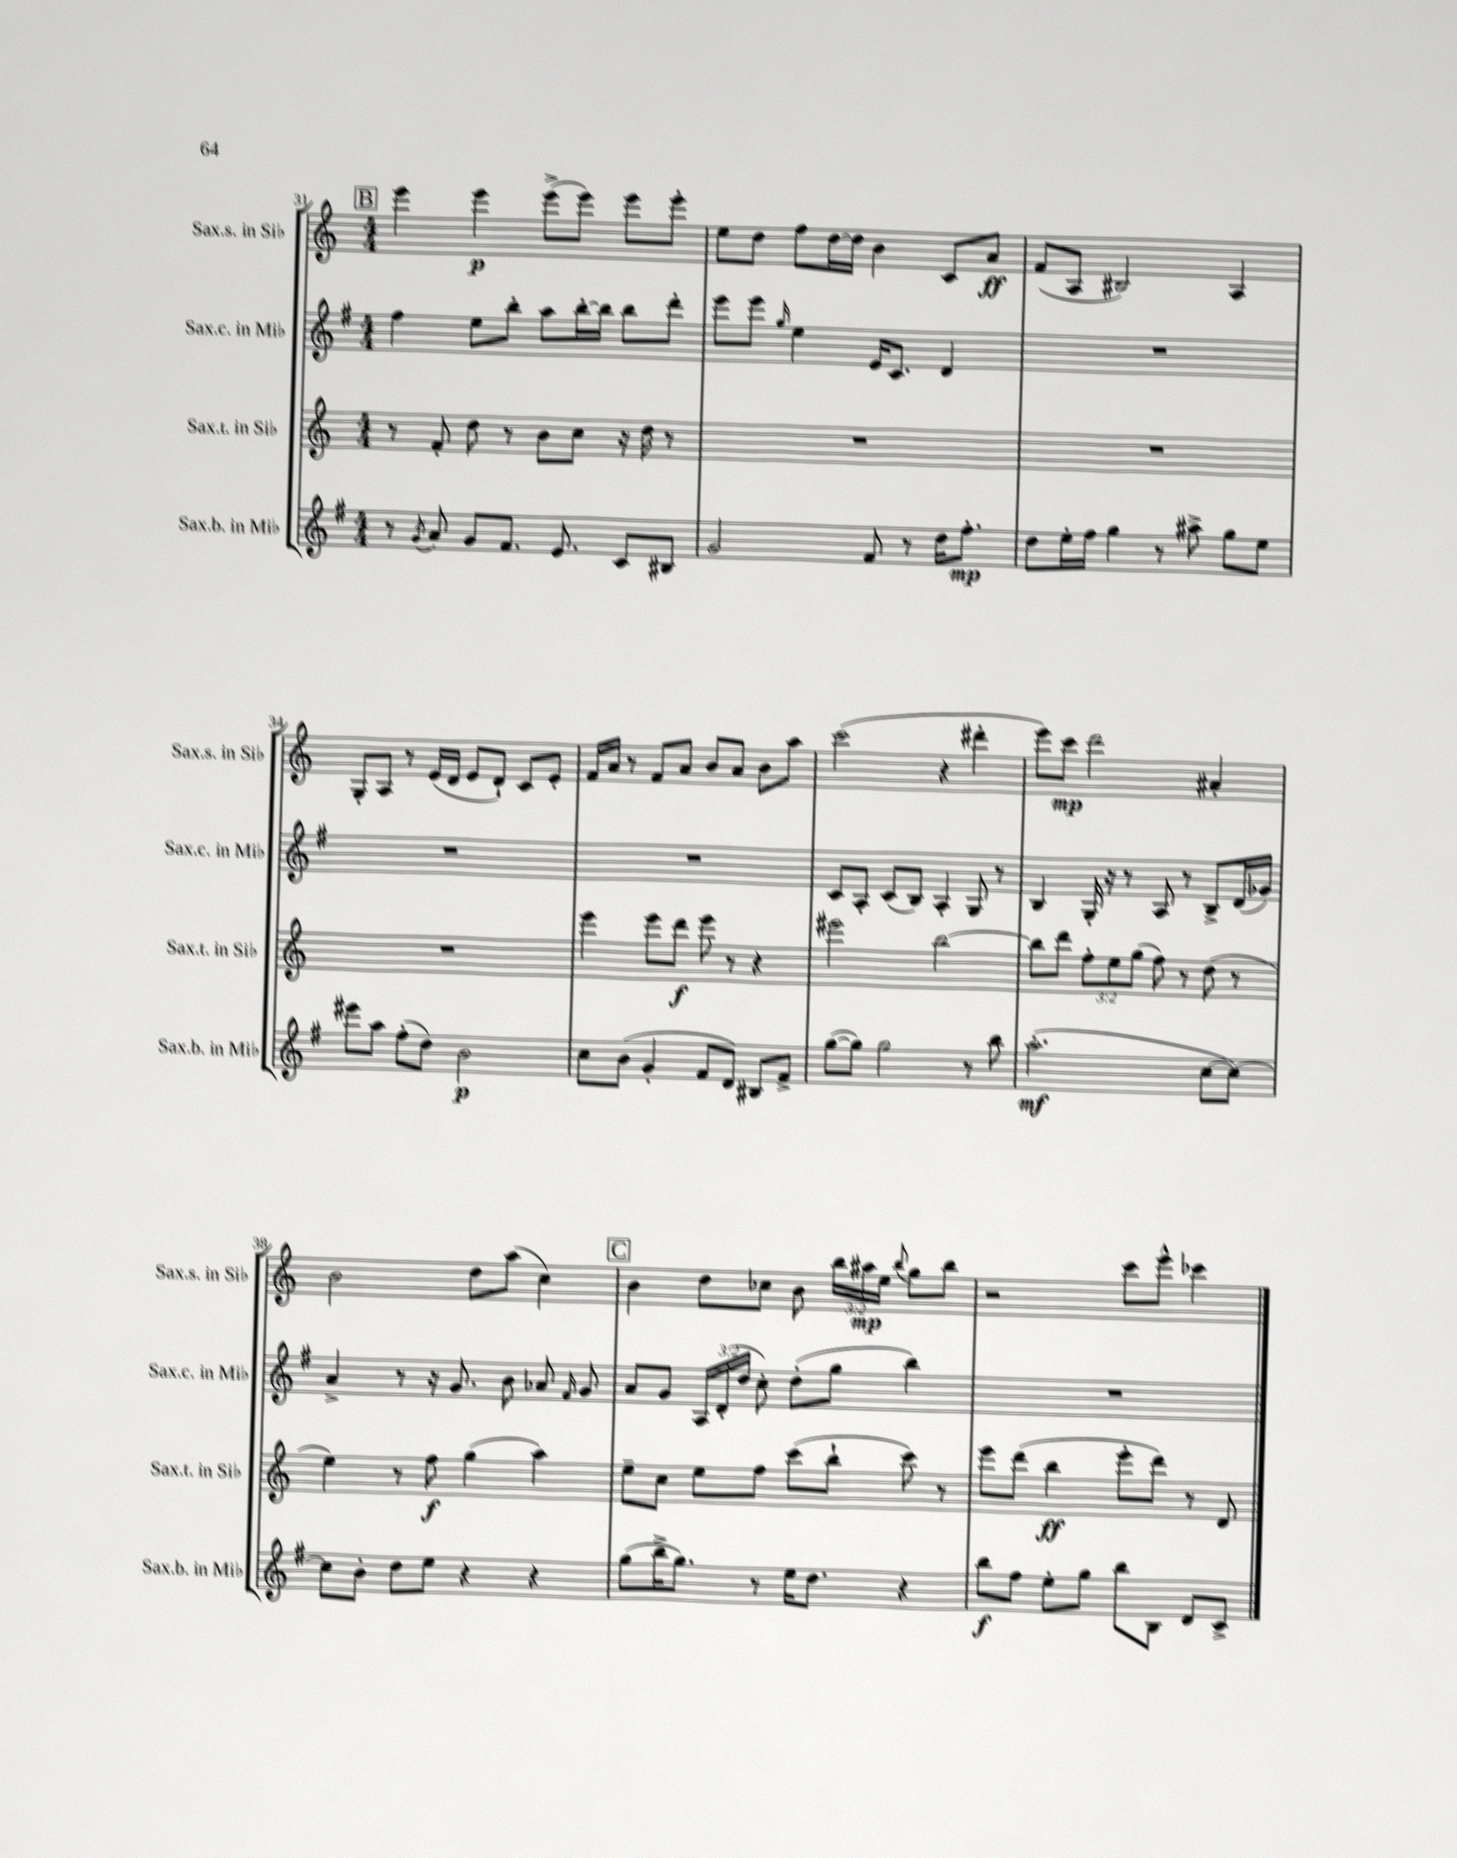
<<
\new StaffGroup <<
\new Staff = "s0" \with { instrumentName = "Sax.s. in Sib" shortInstrumentName = "Sax.s. in Sib" } {
    \clef treble \key c \major \numericTimeSignature \time 4/4 \override Staff.TupletNumber.text = #tuplet-number::calc-fraction-text
    \autoBeamOff \mark \markup { \box "B" } e'''4 e'''4\p e'''8[->( e'''8]) e'''8[ e'''8]-. |
    e''8[ d''8] f''8[ d''16~ d''16] b'4 c'8[ a'8]\ff |
    f'8[( a8] bis2) a4 |
    g8[-. a8] r8 e'16[( d'16] e'8[ d'8]-!) c'8[ e'8]-. |
    f'16[ a'16] r8 f'8[ a'8] b'8[ a'8] b'8[ a''8] |
    c'''2( r4 dis'''4-. |
    e'''8[) c'''8]\mp d'''2 ais'4-. |
    b'2 d''8[ a''8]( c''4) |
    \mark \markup { \box "C" } b'4 d''8[ ces''8] b'8 \tuplet 3/2 { b''16[ ais''16\mp e''16] } \appoggiatura { b''8 } g''8[ b''8] |
    r2 c'''8[ e'''8]-^ ces'''4 \bar "|." |
}
\new Staff = "s1" \with { instrumentName = "Sax.c. in Mib" shortInstrumentName = "Sax.c. in Mib" } {
    \clef treble \key g \major \numericTimeSignature \time 4/4 \override Staff.TupletNumber.text = #tuplet-number::calc-fraction-text
    \autoBeamOff \mark \markup { \box "B" } fis''4 e''8[ b''8]-. a''8[ b''16~-. b''16] b''8[ d'''8]-. |
    e'''8[ e'''8] \grace { g''16 } e''4 e'16[ c'8.] d'4 |
    R1 |
    R1 |
    R1 |
    c'8[ a8]-. c'8[( b8]) a4-. g8 r8 |
    b4 g16-. r16 r8 a8 r8 b8[-> d'16( ges'16]) |
    a'4-> r8 r16 g'8. b'8 aes'8 \grace { fis'16 } g'8 |
    \mark \markup { \box "C" } a'8[ g'8] \tuplet 3/2 { a16[ d'16-.( d''16] } c''8-.) d''8[-.( g''8] b''4) |
    R1 \bar "|." |
}
\new Staff = "s2" \with { instrumentName = "Sax.t. in Sib" shortInstrumentName = "Sax.t. in Sib" } {
    \clef treble \key c \major \numericTimeSignature \time 4/4 \override Staff.TupletNumber.text = #tuplet-number::calc-fraction-text
    \autoBeamOff \mark \markup { \box "B" } r8 f'8-. d''8 r8 b'8[ c''8] r16 d''16 r8 |
    R1 |
    R1 |
    R1 |
    e'''4 e'''8[ d'''8]\f e'''8 r8 r4 |
    eis'''2 b''2~ |
    b''8[ d'''8] \tuplet 3/2 { f''8[-. e''8 g''8]( } f''8) r8 d''8( r8 |
    e''4) r8 f''8\f g''4( a''4) |
    \mark \markup { \box "C" } e''8[-- c''8] e''8[ f''8] c'''8[( b''8]-! c'''8) r8 |
    e'''8[ d'''8]( b''4\ff e'''8[-. d'''8]) r8 d'8 \bar "|." |
}
\new Staff = "s3" \with { instrumentName = "Sax.b. in Mib" shortInstrumentName = "Sax.b. in Mib" } {
    \clef treble \key g \major \numericTimeSignature \time 4/4
    \autoBeamOff \mark \markup { \box "B" } r8 \acciaccatura { g'8 } a'8 g'8[ fis'8.] e'8. c'8[ bis8] |
    g'2 fis'8 r8 d''16[ fis''8.]-.\mp |
    d''8[ e''16-. fis''16] g''4 r8 ais''8-> g''8[ e''8] |
    eis'''8[ a''8] fis''8[-.( d''8]) b'2\p |
    c''8[ b'8]( g'4-. fis'8[ d'8]) bis8[ fis'8]-> |
    g''8[~( g''8]) g''2 r8 b''8 |
    a''2.-.\mf( c''8[~ c''8]~) |
    c''8[ b'8]-. d''8[ e''8] r4 r4 |
    \mark \markup { \box "C" } g''8[( b''16-> g''8.]) r8 e''16[ d''8.] r4 |
    b''8[\f fis''8] e''8[-. g''8] b''8[ b8] d'8[ c'8]-> \bar "|." |
}
>>
>>
\layout { \context { \Score currentBarNumber = #31 } }
